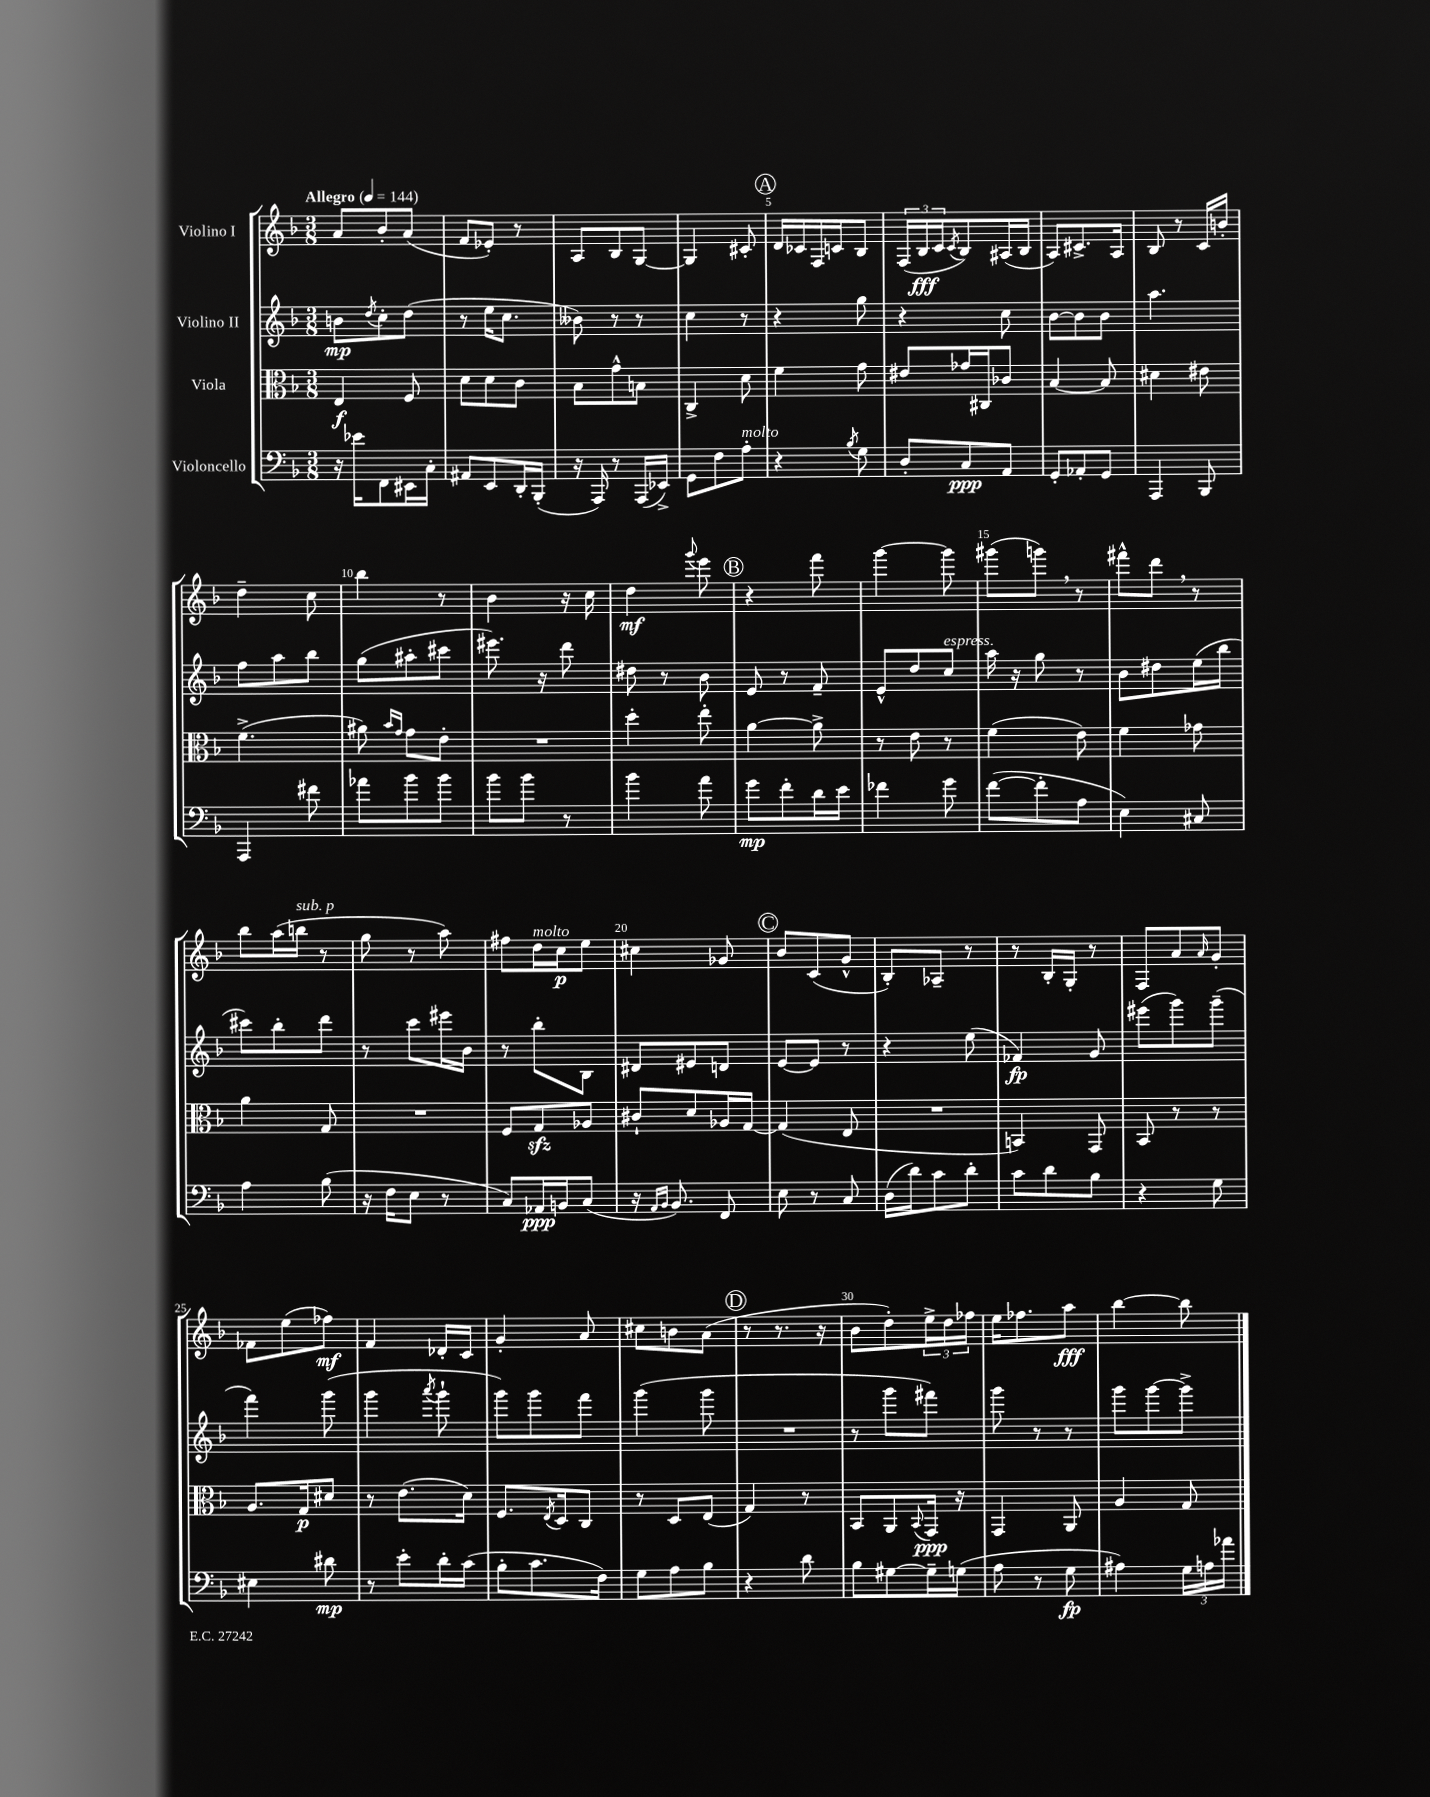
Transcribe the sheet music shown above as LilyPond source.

<<
\new StaffGroup <<
\new Staff = "s0" \with { instrumentName = "Violino I" } {
    \clef treble \key f \major \numericTimeSignature \time 3/8 \tempo "Allegro" 4 = 144
    a'8 bes'8-. a'8( |
    f'8 ees'8-.) r8 |
    a8 bes8 g8~ |
    g4 cis'8-. |
    \mark \markup { \circle "A" } d'16 ces'16 f16 c'16 bes8 |
    \tuplet 3/2 { f16( bes16\fff c'16 } \acciaccatura { c'8 } bes8) ais16( bes16 |
    a8) cis'8.-> a16 |
    bes8 r8 c'16 b'16-. |
    d''4-- c''8 |
    bes''4 r8 |
    bes'4 r16 c''16 |
    d''4\mf \appoggiatura { g'''8 } e'''8 |
    \mark \markup { \circle "B" } r4 f'''8 |
    g'''4~ g'''8 |
    gis'''8( g'''8) \breathe r8 |
    fis'''8-^ d'''8 \breathe r8 |
    bes''8 a''16( b''16^\markup { \italic "sub. p" } r8 |
    g''8 r8 a''8) |
    fis''8 d''16^\markup { \italic "molto" } c''16\p e''8 |
    cis''4 ges'8 |
    \mark \markup { \circle "C" } bes'8 c'8( g'8-^ |
    bes8-.) aes8-- r8 |
    r8 bes16-. g16-. r8 |
    f8 a'8 \grace { a'16 } g'8-. |
    fes'8 e''8( fes''8\mf) |
    f'4 des'16-. c'16 |
    g'4-. a'8 |
    cis''8 b'8 a'8( |
    \mark \markup { \circle "D" } r8 r8. r16 |
    bes'8 d''8-.) \tuplet 3/2 { e''16-> d''16 fes''16 } |
    e''16 fes''8. a''8\fff |
    bes''4~ bes''8 \bar "|." |
}
\new Staff = "s1" \with { instrumentName = "Violino II" } {
    \clef treble \key f \major \numericTimeSignature \time 3/8
    b'8\mp \acciaccatura { d''8 } c''8-. d''8( |
    r8 e''16 c''8. |
    beses'8) r8 r8 |
    c''4 r8 |
    \mark \markup { \circle "A" } r4 g''8 |
    r4 c''8 |
    bes'8~ bes'8 bes'8 |
    a''4. |
    f''8 a''8 bes''8 |
    g''8( ais''8-. cis'''8 |
    eis'''8.) r16 d'''8 |
    dis''8 r8 bes'8 |
    \mark \markup { \circle "B" } e'8 r8 f'8-- |
    e'8-^ d''8 c''8^\markup { \italic "espress." } |
    a''16 r16 g''8 r8 |
    bes'8 dis''8 e''16( bes''16 |
    cis'''8) bes''8-. d'''8 |
    r8 c'''8 eis'''16 bes'16 |
    r8 bes''8-. bes8 |
    dis'8 eis'8 d'8 |
    \mark \markup { \circle "C" } e'8~ e'8 r8 |
    r4 e''8( |
    fes'4\fp) g'8 |
    eis'''8( g'''8) g'''8--( |
    f'''4) g'''8( |
    g'''4 \acciaccatura { a'''8 } g'''8-! |
    g'''8) g'''8 f'''8 |
    g'''4( g'''8 |
    \mark \markup { \circle "D" } R4. |
    r8 g'''8 fis'''8) |
    g'''8 r8 r8 |
    g'''8 g'''8~ g'''8-> \bar "|." |
}
\new Staff = "s2" \with { instrumentName = "Viola" } {
    \clef alto \key f \major \numericTimeSignature \time 3/8
    e4\f f8 |
    d'8 d'8 c'8 |
    bes8 g'8-^ b8 |
    c4-> d'8 |
    \mark \markup { \circle "A" } f'4 g'8 |
    eis'8 ges'16 cis16 ces'8 |
    bes4~ bes8 |
    dis'4 eis'8 |
    f'4.->( |
    ais'8) \grace { bes'16 g'16 } g'8 e'8-. |
    R4. |
    d''4-. e''8-. |
    \mark \markup { \circle "B" } a'4~ a'8-> |
    r8 e'8 r8 |
    f'4( e'8) |
    f'4 ges'8 |
    a'4 g8 |
    R4. |
    f8 g8\sfz aes8 |
    cis'8-! d'8 aes16 g16~ |
    \mark \markup { \circle "C" } g4( e8 |
    R4. |
    b,4) g,8 |
    bes,8 r8 r8 |
    a8. g16\p dis'8 |
    r8 e'8.( d'16) |
    f8. \acciaccatura { e8 } d16 c8 |
    r8 d8 e8( |
    \mark \markup { \circle "D" } g4) r8 |
    bes,8 a,8 \appoggiatura { bes,8 } g,16\ppp r16 |
    g,4 a,8 |
    a4 g8 \bar "|." |
}
\new Staff = "s3" \with { instrumentName = "Violoncello" } {
    \clef bass \key f \major \numericTimeSignature \time 3/8
    r16 ees'16 f,8 eis,16 c16-. |
    ais,8 e,8 d,16-. bes,,16-.( |
    r16 a,,16) r8 a,,16( ees,16->) |
    g,8 f8 a8-.^\markup { \italic "molto" } |
    \mark \markup { \circle "A" } r4 \acciaccatura { bes8 } g8 |
    d8-. c8\ppp a,8 |
    g,8-. aes,8-. g,8 |
    a,,4 bes,,8 |
    a,,4 fis'8 |
    aes'8 bes'8 bes'8 |
    bes'8 bes'8 r8 |
    bes'4 a'8 |
    \mark \markup { \circle "B" } g'8\mp f'8-. d'16 e'16 |
    fes'4 g'8 |
    f'8~( f'8-. a8 |
    e4) cis8 |
    a4 bes8( |
    r16 f16 e8 r8 |
    c8) aes,16\ppp b,16 c8( |
    r16 \grace { a,16 bes,16 } bes,8.) f,8 |
    \mark \markup { \circle "C" } e8 r8 c8 |
    d16( d'16) c'8 d'8-. |
    c'8 d'8 bes8 |
    r4 g8 |
    eis4 dis'8\mp |
    r8 e'8-. d'16-. c'16( |
    bes8-. c'8. f16) |
    g8 a8 bes8 |
    \mark \markup { \circle "D" } r4 d'8 |
    bes8 gis8~ gis16-- g16( |
    a8 r8 g8\fp |
    ais4) \tuplet 3/2 { g16 a16 aes'16 } \bar "|." |
}
>>
>>
\layout { \context { \Score \override BarNumber.break-visibility = ##(#f #t #t) barNumberVisibility = #(every-nth-bar-number-visible 5) } }
